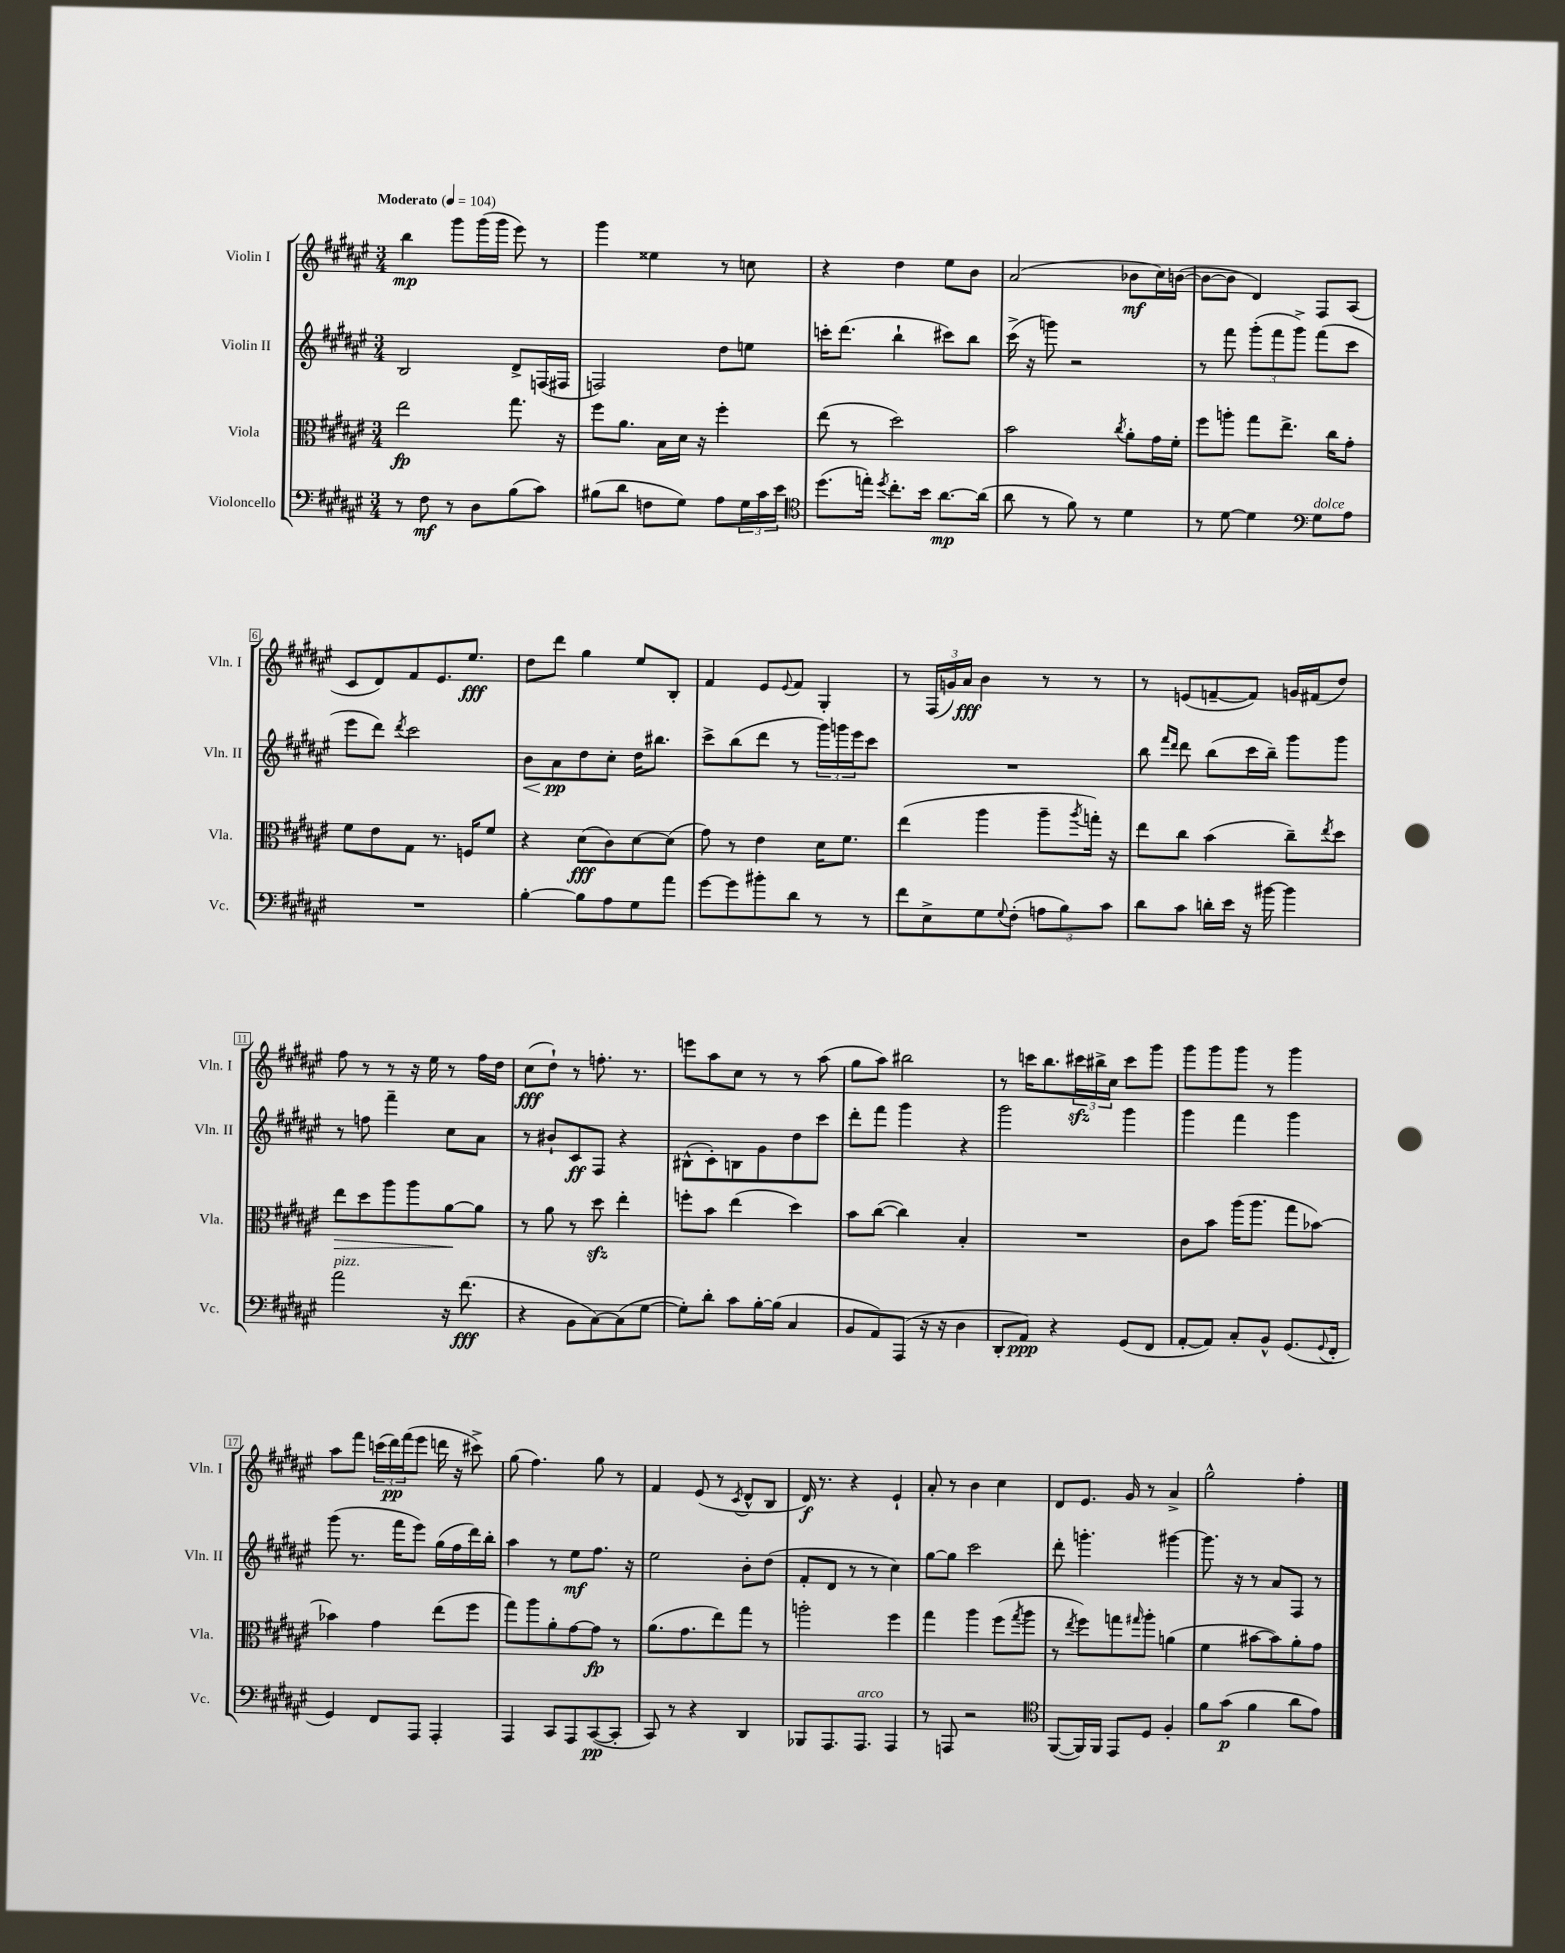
<<
\new StaffGroup <<
\new Staff = "s0" \with { instrumentName = "Violin I" shortInstrumentName = "Vln. I" } {
    \clef treble \key fis \major \numericTimeSignature \time 3/4 \tempo "Moderato" 4 = 104
    b''4\mp gis'''8 gis'''16( gis'''16 eis'''8) r8 |
    gis'''4 eisis''4 r8 c''8 |
    r4 dis''4 eis''8 b'8 |
    ais'2( bes'8\mf cis''16) b'16~( |
    b'8~ b'8 dis'4) fis8 ais8( |
    cis'8 dis'8) fis'8 eis'8. eis''8.\fff |
    dis''8 dis'''8 gis''4 eis''8 b8-. |
    fis'4 eis'8 \appoggiatura { eis'8 } fis'8 gis4-. |
    r8 \tuplet 3/2 { fis16( g'16) ais'16\fff } b'4 r8 r8 |
    r8 e'8( f'8~-- f'8) g'16 fis'16( dis''8) |
    fis''8 r8 r8 r16 eis''16 r8 fis''16 dis''16 |
    cis''8\fff( dis''8-!) r8 f''8.-. r8. |
    e'''8 ais''8 cis''8 r8 r8 ais''8( |
    gis''8 ais''8) bis''2 |
    r8 c'''16 b''8. \tuplet 3/2 { cis'''16\sfz bis''16-> cis''16 } cis'''8 gis'''8 |
    gis'''8 gis'''8 gis'''8 r8 gis'''4 |
    ais''8 fis'''8 \tuplet 3/2 { c'''16( dis'''16\pp) fis'''16( } eis'''8 d'''16 r16 cis'''8->) |
    gis''8( fis''4.) gis''8 r8 |
    fis'4 eis'8( r8 \acciaccatura { cis'8 } dis'8-^ b8 |
    dis'16\f) r8. r4 eis'4-! |
    ais'8-. r8 b'4 cis''4 |
    dis'8 eis'8. gis'16 r8 ais'4-> |
    gis''2-^ fis''4-. \bar "|." |
}
\new Staff = "s1" \with { instrumentName = "Violin II" shortInstrumentName = "Vln. II" } {
    \clef treble \key fis \major \numericTimeSignature \time 3/4
    b2 dis'8-> f16( fis16 |
    f2) dis''8 e''8 |
    c'''16-. dis'''8.( b''4-! cis'''8) b''8 |
    cis'''16->( r16 g'''8) r2 |
    r8 fis'''8 \tuplet 3/2 { gis'''8-.( fis'''8 gis'''8->) } fis'''8( cis'''8 |
    eis'''8 dis'''8) \acciaccatura { dis'''8 } cis'''2 |
    b'8\< ais'8\pp\! dis''8 cis''8-. dis''16 bis''8. |
    cis'''8-> b''8( dis'''8 r8 \tuplet 3/2 { gis'''16) g'''16 eis'''16 } cis'''8 |
    R2. |
    b''8 \grace { fis'''16 dis'''16 } dis'''8 b''8( cis'''16 b''16--) gis'''8 gis'''8 |
    r8 f''8 fis'''4-- cis''8 ais'8 |
    r8 bis'8-! cis'8\ff fis8 r4 |
    bis8-^( cis'8-.) b8 gis'8 dis''8 cis'''8 |
    dis'''8-. fis'''8 gis'''4 r4 |
    gis'''2 gis'''4 |
    gis'''4 fis'''4 gis'''4 |
    gis'''8( r8. fis'''16 eis'''8) gis''16( fis''16 dis'''16) b''16-. |
    ais''4 r8 eis''8\mf fis''8. r16 |
    eis''2 b'8-. dis''8( |
    fis'8-. dis'8 r8 r8 cis''4) |
    gis''8~ gis''8 cis'''2 |
    dis'''8-. g'''4.-. gis'''4~ |
    gis'''8. r16 r8 ais'8 fis8 r8 \bar "|." |
}
\new Staff = "s2" \with { instrumentName = "Viola" shortInstrumentName = "Vla." } {
    \clef alto \key fis \major \numericTimeSignature \time 3/4
    eis''2\fp gis''8. r16 |
    fis''8 ais'8. b16 dis'16 r16 fis''4-. |
    eis''8( r8 dis''2) |
    b'2 \acciaccatura { cis''8 } ais'8-. gis'16 fis'16-. |
    fis''8 a''8-. gis''8 eis''8.-> cis''16 gis'8-. |
    fis'8 eis'8 gis8 r8. f16 fis'8 |
    r4 dis'8\fff( cis'8) dis'8~ dis'8( |
    gis'8) r8 eis'4 dis'16 fis'8. |
    eis''4( ais''4 ais''8-- \acciaccatura { ais''8 } g''16-.) r16 |
    eis''8 cis''8 b'4( cis''8--) \acciaccatura { eis''8 } dis''8 |
    eis''8\> dis''8 ais''8 ais''8 ais'8~\! ais'8 |
    r8 ais'8 r8 dis''8\sfz eis''4-. |
    f''8-. b'8 eis''4( dis''4) |
    b'8 cis''8~( cis''4) b4-. |
    R2. |
    cis'8 b'8 ais''16( ais''8. gis''8 bes'8~) |
    bes'4 gis'4 eis''8( fis''8 |
    gis''8) ais''8 ais'8-. gis'8~ gis'8\fp r8 |
    ais'8.( gis'8. eis''8) gis''8 r8 |
    a''2-. fis''4 |
    gis''4 ais''4 fis''8( \acciaccatura { gis''8 } ais''8 |
    r8 \acciaccatura { eis''8 } fis''8) g''8 \grace { gis''16 } ais''8-. a'4( |
    fis'4 bis'8~ bis'8) ais'8-. gis'8 \bar "|." |
}
\new Staff = "s3" \with { instrumentName = "Violoncello" shortInstrumentName = "Vc." } {
    \clef bass \key fis \major \numericTimeSignature \time 3/4
    r8 fis8\mf r8 dis8 b8( cis'8) |
    bis8( dis'8 f8 gis8) ais8 \tuplet 3/2 { gis16 cis'16 eis'16 } |
    \clef tenor dis''8.( e''16-.) \acciaccatura { dis''8 } cis''8.-. b'16 ais'8.~\mp ais'16( |
    ais'8 r8 fis'8) r8 dis'4 |
    r8 dis'8~ dis'4 \clef bass gis8^\markup { \italic "dolce" } ais8 |
    R2. |
    b4~-. b8 ais8 gis8 ais'8 |
    gis'8~ gis'8 bis'8-. dis'8 r8 r8 |
    fis'8 eis8-> gis8 \appoggiatura { gis8 } fis8-.( \tuplet 3/2 { a8 b8) cis'8 } |
    dis'8 cis'8 d'16-. eis'16 r16 bis'16~ bis'4 |
    ais'2^\markup { \italic "pizz." } r16 fis'8.\fff( |
    r4 b,8 cis8~) cis8( gis8~ |
    gis8-.) dis'8-. cis'8 b16~-. b16( cis4 |
    b,8 ais,8) ais,,8( r16 r16 dis4 |
    dis,8-. ais,8\ppp) r4 gis,8( fis,8 |
    ais,8~-. ais,8) cis8-. b,8-^ gis,8.( \appoggiatura { gis,8 } fis,16-. |
    gis,4) fis,8 ais,,8 ais,,4-. |
    ais,,4 cis,8 ais,,8 cis,8~\pp( cis,8-. |
    cis,8) r8 r4 dis,4 |
    bes,,8 ais,,8. ais,,8.^\markup { \italic "arco" } ais,,4 |
    r8 a,,8 r2 |
    \clef tenor fis,8~( fis,16) fis,16 eis,8 dis8 fis4-. |
    fis'8 gis'8\p( fis'4 ais'8 eis'8) \bar "|." |
}
>>
>>
\layout { \context { \Score \override BarNumber.stencil = #(make-stencil-boxer 0.1 0.3 ly:text-interface::print) } }
